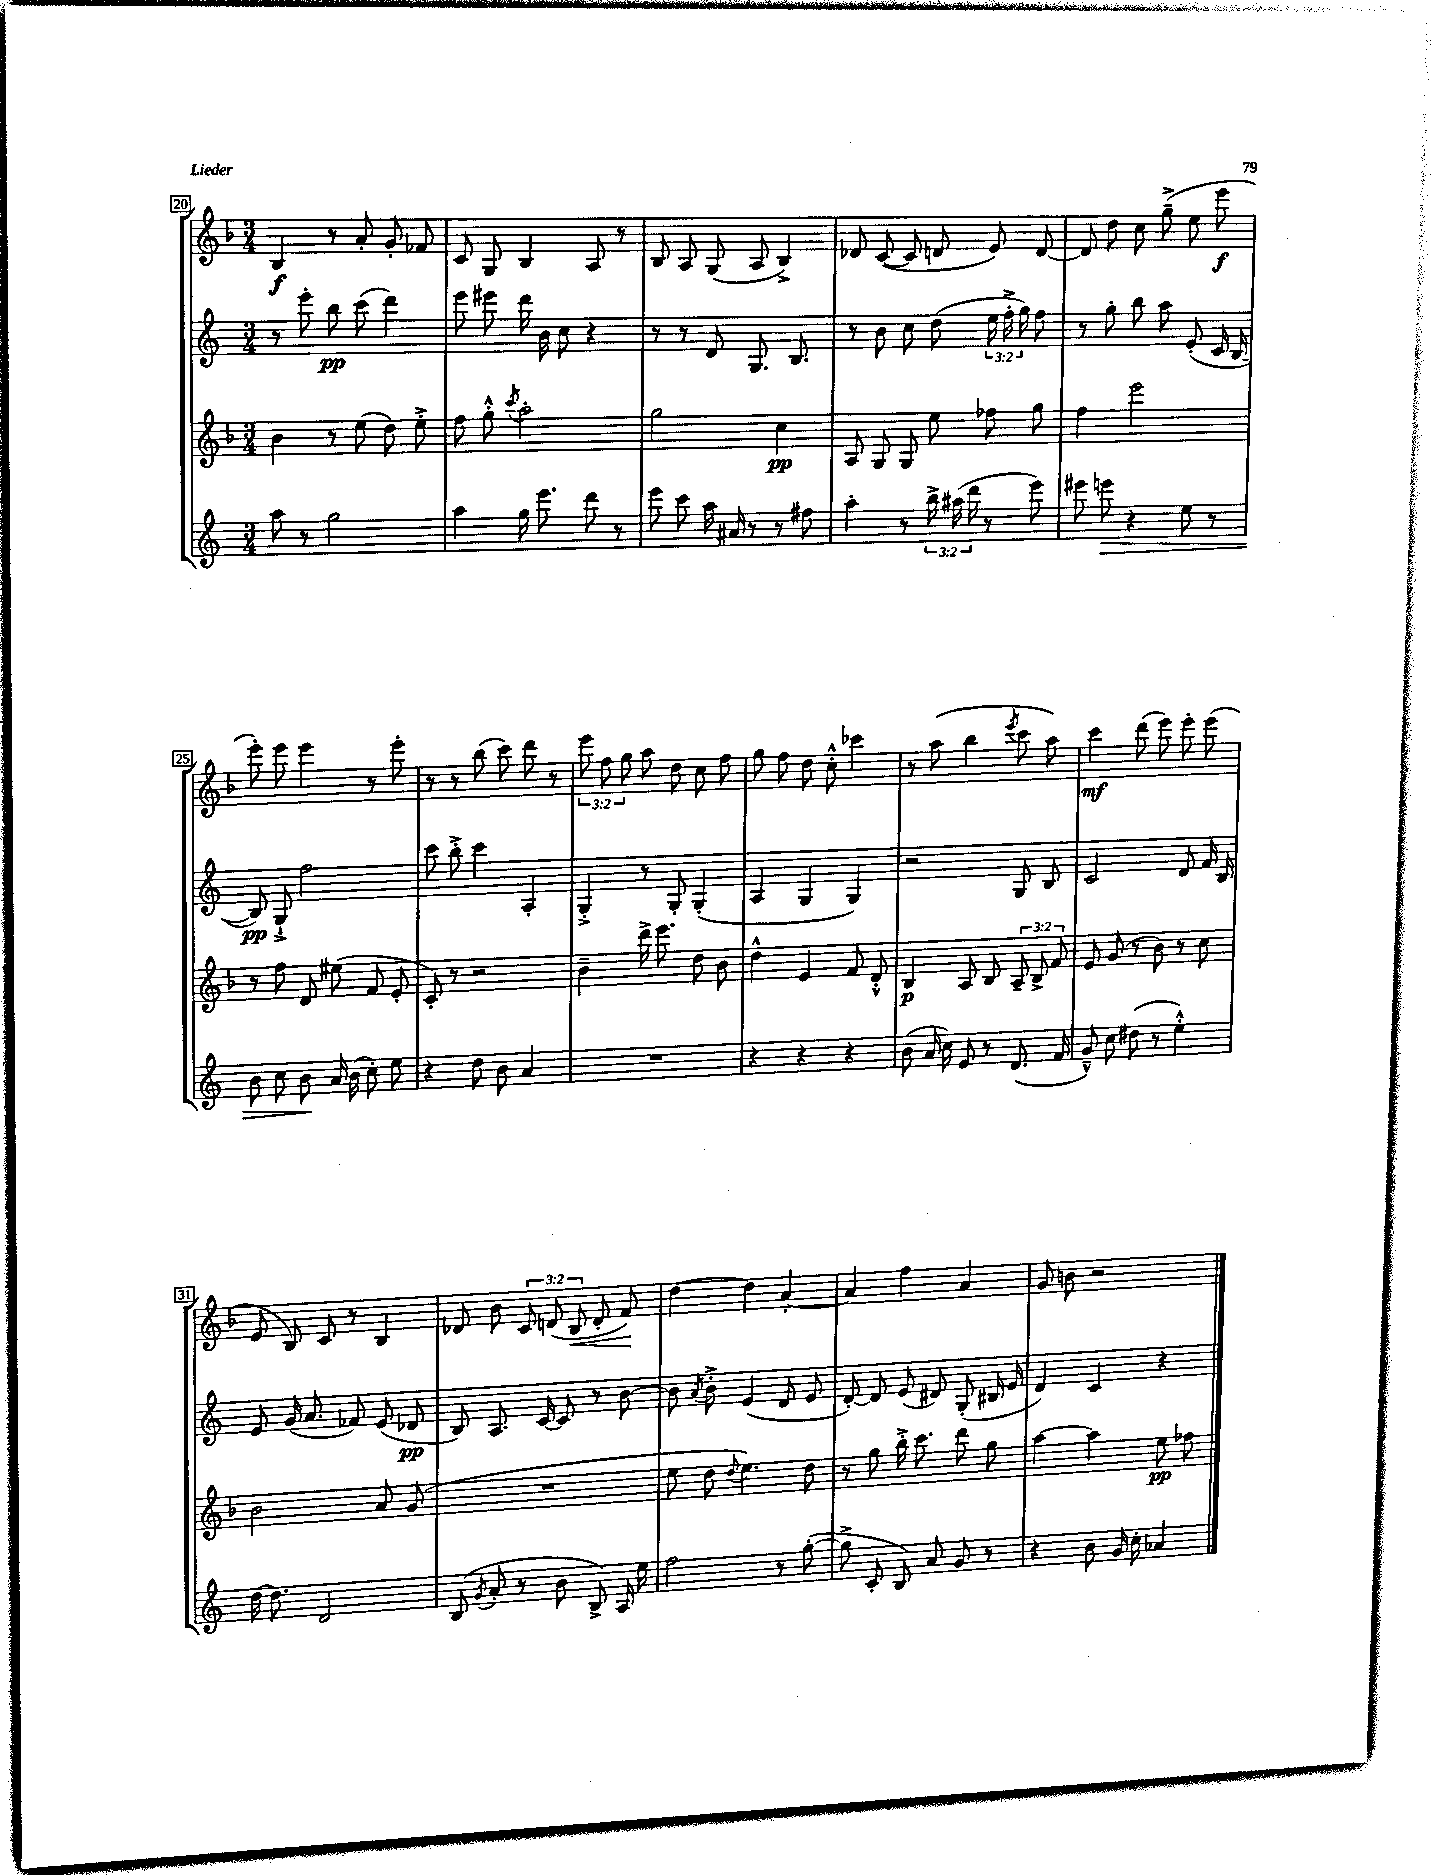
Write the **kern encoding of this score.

**kern	**dynam	**kern	**dynam	**kern	**dynam	**kern	**dynam
*part4	*part4	*part3	*part3	*part2	*part2	*part1	*part1
*staff4	*staff4	*staff3	*staff3	*staff2	*staff2	*staff1	*staff1
*clefG2	*	*clefG2	*	*clefG2	*	*clefG2	*
*k[]	*	*k[b-]	*	*k[]	*	*k[b-]	*
*M3/4	*	*M3/4	*	*M3/4	*	*M3/4	*
=20	=20	=20	=20	=20	=20	=20	=20
8aa\	.	4b-\	.	8r	.	4B-/	f
8r	.	.	.	8eee'\	.	.	.
2gg\	.	8r	.	8bb\	pp	8r	.
.	.	(8ee\	.	(8ccc\	.	8a'/	.
.	.	8dd\)	.	4ddd\)	.	8g'/	.
.	.	8ee'^\	.	.	.	8f-X/	.
=21	=21	=21	=21	=21	=21	=21	=21
4aa\	.	8ff\	.	8eee\	.	8c/	.
.	.	8gg'^^\	.	8eee#X\	.	8G/	.
.	.	8qccc/	.	.	.	.	.
16gg\	.	2aa'\	.	16ddd\	.	4B-/	.
8.eee\	.	.	.	16b\	.	.	.
.	.	.	.	8cc\	.	.	.
8ddd\	.	.	.	4r	.	8A/	.
8r	.	.	.	.	.	8r	.
=22	=22	=22	=22	=22	=22	=22	=22
8eee\	.	2gg\	.	8r	.	8B-/	.
8ccc\	.	.	.	8r	.	8A/	.
16aa\	.	.	.	8d/	.	(8G/	.
16a#X/	.	.	.	.	.	.	.
8r	.	.	.	8.G/	.	8A/	.
8r	.	4cc\	pp	.	.	4B-^/)	.
.	.	.	.	8.B/	.	.	.
8ff#X\	.	.	.	.	.	.	.
=23	=23	=23	=23	=23	=23	=23	=23
4aa'\	.	8A/	.	8r	.	8d-X/	.
.	.	8G/	.	8b\	.	([8c/	.
8r	.	8G/	.	8cc\	.	8c/]	.
24bb^\	.	8ee\	.	(8dd\	.	8dn/	.
(24aa#X\	.	.	.	.	.	.	.
24ddd\	.	.	.	.	.	.	.
8r	.	8ff-X\	.	24ee\	.	8e/)	.
.	.	.	.	24ff'^\	.	.	.
.	.	.	.	24gg\)	.	.	.
8eee\)	.	8gg\	.	8ff\	.	[8d/	.
=24	=24	=24	=24	=24	=24	=24	=24
8eee#X\	.	4ff\	.	8r	.	8d/]	.
!	!LO:HP:b	!	!	!	!	!	!
8eeen\	>	.	.	8gg'\	.	8dd\	.
4r	.	2eee\	.	8bb\	.	8cc\	.
.	.	.	.	8aa\	.	(8gg~^\	.
8ee\	.	.	.	(8e'/	.	8ee\	.
8r	.	.	.	16c/	.	8eee\	f
.	.	.	.	[16B/	.	.	.
!!LO:LB:g=z
=25	=25	=25	=25	=25	=25	=25	=25
8b\	.	8r	.	8B/])	pp	8eee'\)	.
8cc\	.	8ff\	.	8G`^/	.	8eee\	.
8b\	.	8d/	.	2ff\	.	4eee\	.
16a/	]	(8ee#X\	.	.	.	.	.
(16b\	.	.	.	.	.	.	.
8cc'\)	.	8f/	.	.	.	8r	.
8ee\	.	8e'/	.	.	.	8eee'\	.
=26	=26	=26	=26	=26	=26	=26	=26
4r	.	8c'/)	.	8ccc\	.	8r	.
.	.	8r	.	8bb'^\	.	8r	.
8dd\	.	2r	.	4ccc\	.	(8bb-\	.
8b\	.	.	.	.	.	8ccc\)	.
4a/	.	.	.	4A'/	.	8ddd\	.
.	.	.	.	.	.	8r	.
=27	=27	=27	=27	=27	=27	=27	=27
2.r	.	4b-~\	.	4G'^/	.	12eee\	.
.	.	.	.	.	.	12ff\	.
.	.	.	.	.	.	12gg\	.
.	.	16ddd^\	.	8r	.	8aa\	.
.	.	8.eee\	.	.	.	.	.
.	.	.	.	8G'/	.	8dd\	.
.	.	8dd\	.	(4G'/	.	8cc\	.
.	.	8b-\	.	.	.	8ff\	.
=28	=28	=28	=28	=28	=28	=28	=28
4r	.	4dd^^\	.	4A/	.	8gg\	.
.	.	.	.	.	.	8ff\	.
4r	.	4e/	.	4G/	.	8dd\	.
.	.	.	.	.	.	8cc'^^\	.
4r	.	8f/	.	4G/)	.	4ccc-X\	.
.	.	8d'^^/	.	.	.	.	.
=29	=29	=29	=29	=29	=29	=29	=29
(8b\	.	4B-/	p	2r	.	8r	.
16a/	.	.	.	.	.	(8aa\	.
16cc\)	.	.	.	.	.	.	.
8e/	.	8A/	.	.	.	4bb-\	.
8r	.	8B-/	.	.	.	.	.
.	.	.	.	.	.	8qeee/	.
(8.d/	.	12A~/	.	8G/	.	8ccc\	.
.	.	12B-^/	.	.	.	.	.
.	.	.	.	8B/	.	8aa\)	.
.	.	12f/	.	.	.	.	.
16f/	.	.	.	.	.	.	.
=30	=30	=30	=30	=30	=30	=30	=30
8g~^^/)	.	8e/	.	2c/	.	4ccc\	mf
8cc\	.	(8g/	.	.	.	.	.
(8dd#X\	.	8r	.	.	.	(8ddd\	.
8r	.	8b-\)	.	.	.	8eee\)	.
4ee'^^\)	.	8r	.	8d/	.	8eee'\	.
.	.	8cc\	.	16f/	.	(8eee\	.
.	.	.	.	16B/	.	.	.
!!LO:LB:g=z
=31	=31	=31	=31	=31	=31	=31	=31
[16dd\	.	2b-\	.	8e/	.	8e/	.
8.dd\]	.	.	.	.	.	.	.
.	.	.	.	(16g/	.	8B-/)	.
.	.	.	.	8.a/	.	.	.
2d/	.	.	.	.	.	8c/	.
.	.	.	.	8f-X/)	.	8r	.
.	.	8a/	.	(8e/	.	4B-/	.
.	.	(8g/	.	8d-X/	pp	.	.
=32	=32	=32	=32	=32	=32	=32	=32
(8B/	.	2.r	.	8B/)	.	8d-X/	.
8qg/	.	.	.	.	.	.	.
8a'/	.	.	.	8.A/	.	8b-\	.
8r	.	.	.	.	.	12c/	.
.	.	.	.	[16c/	.	.	.
.	.	.	.	.	.	(12dn/	.
8b\	.	.	.	8c/]	.	.	.
!	!	!	!	!	!	!	!LO:HP:b
.	.	.	.	.	.	12B-/	<
8B^/)	.	.	.	8r	.	8d'/	.
16A/	.	.	.	[8b\	.	8f/)	.
16ee\	.	.	.	.	.	.	.
.	.	.	.	.	.	.	[
=33	=33	=33	=33	=33	=33	=33	=33
2ff\	.	8ee\	.	8b\]	.	[4dd\	.
.	.	.	.	8qa/	.	.	.
.	.	8dd\	.	8b'^\	.	.	.
.	.	8qqdd/	.	.	.	.	.
.	.	4.ee\)	.	(4e/	.	4dd\]	.
8r	.	.	.	8d/	.	[4a'/	.
([8gg'\	.	8dd\	.	8e/	.	.	.
=34	=34	=34	=34	=34	=34	=34	=34
8gg^\]	.	8r	.	[8d'/)	.	4a/]	.
8c'/	.	8gg\	.	8d/]	.	.	.
8B/)	.	16bb-'^\	.	(8e/	.	4ff\	.
.	.	8.ccc\	.	.	.	.	.
8a/	.	.	.	8d#X/)	.	.	.
8g/	.	8ddd\	.	(8G'/	.	4a/	.
8r	.	8gg\	.	16B#X/	.	.	.
.	.	.	.	16e/	.	.	.
=35	=35	=35	=35	=35	=35	=35	=35
4r	.	[4aa\	.	4d/)	.	8g/	.
.	.	.	.	.	.	8bn\	.
8b\	.	4aa\]	.	4c/	.	2r	.
16g/	.	.	.	.	.	.	.
16cc'\	.	.	.	.	.	.	.
4a-X/	.	8ee\	pp	4r	.	.	.
.	.	8ff-X\	.	.	.	.	.
==	==	==	==	==	==	==	==
*-	*-	*-	*-	*-	*-	*-	*-
